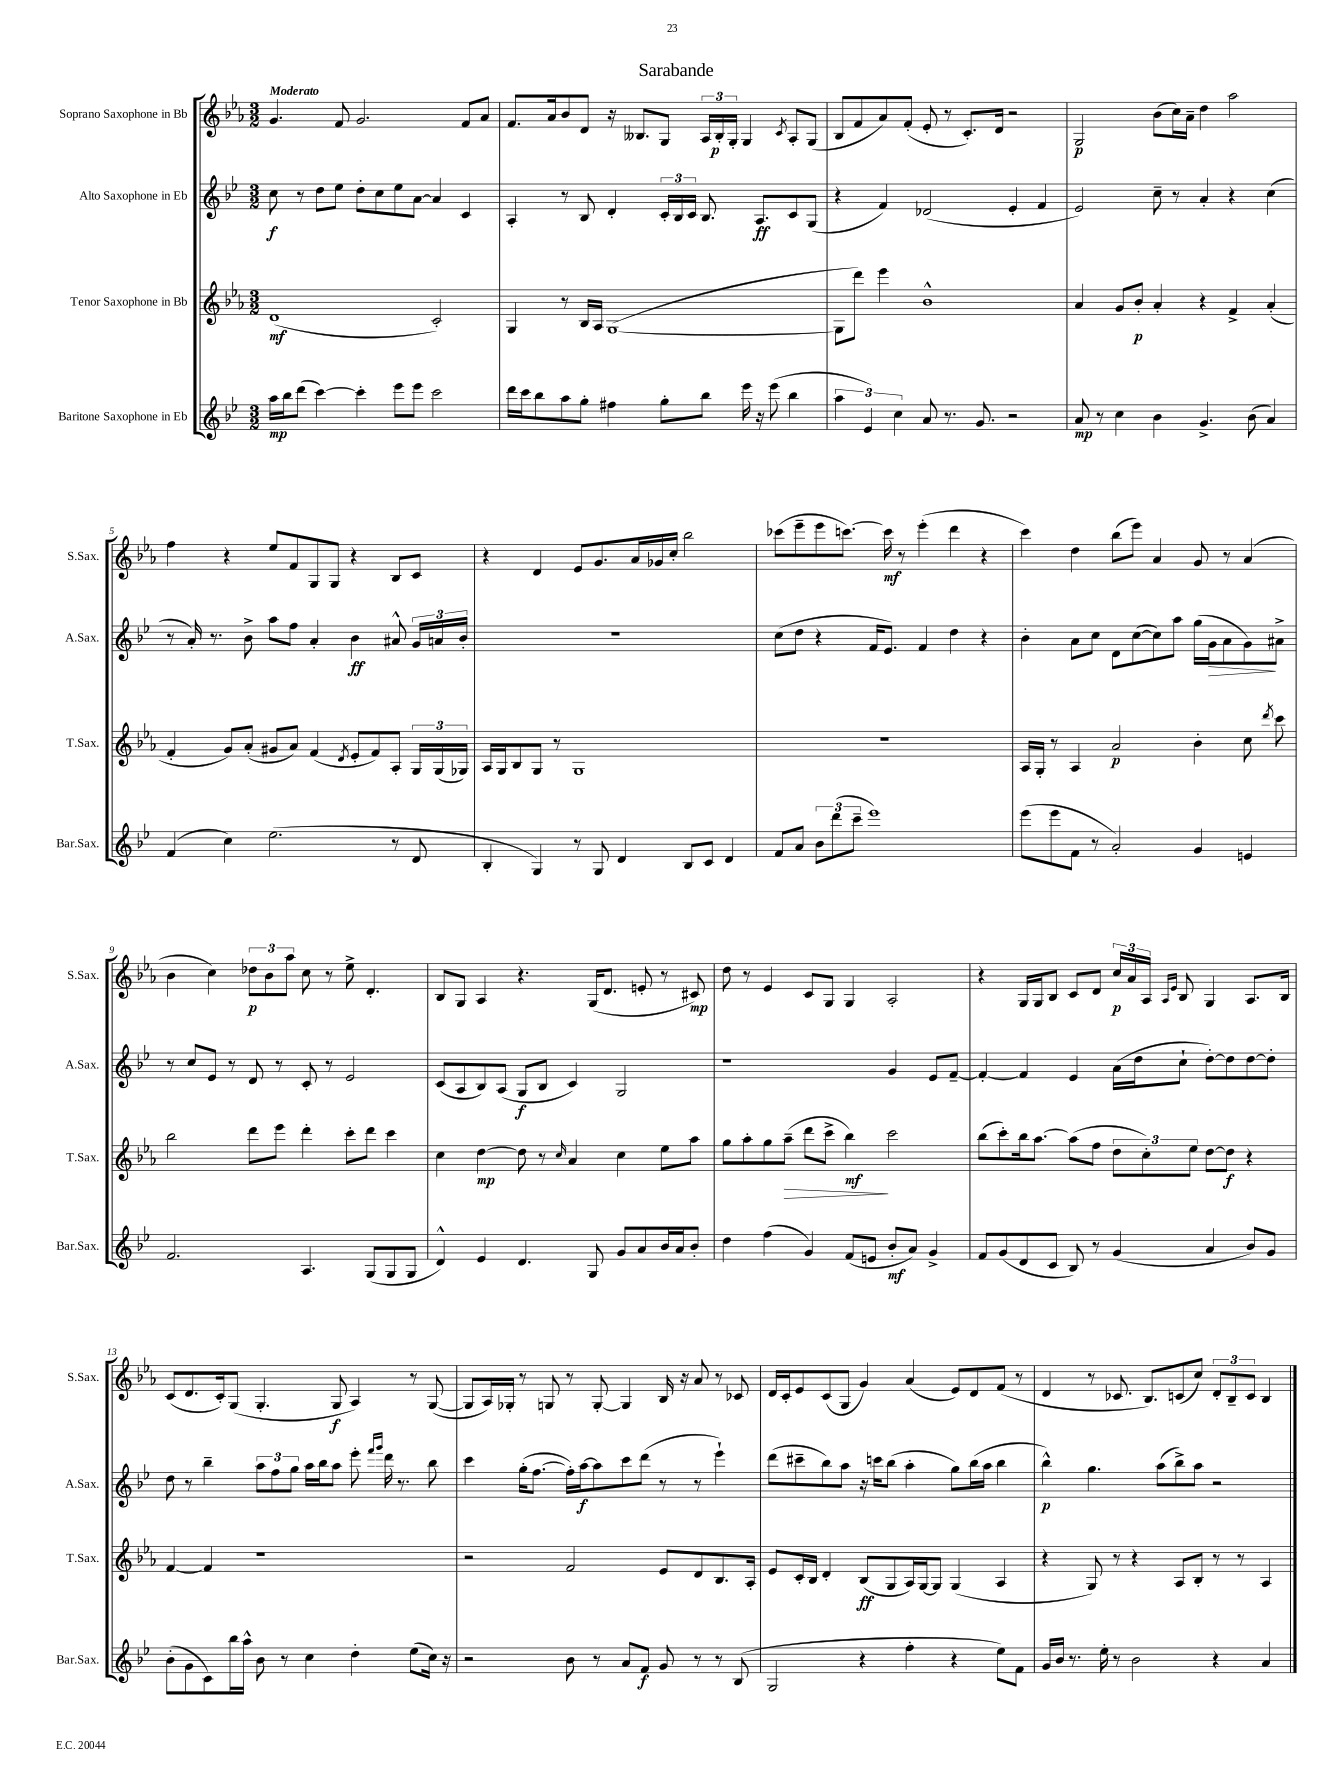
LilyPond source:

\header { title = "Sarabande" }
<<
\new StaffGroup <<
\new Staff = "s0" \with { instrumentName = "Soprano Saxophone in Bb" shortInstrumentName = "S.Sax." } {
    \clef treble \key ees \major \numericTimeSignature \time 3/2 \tempo "Moderato"
    \autoBeamOff g'4. f'8 g'2. f'8[ aes'8] |
    f'8.[ aes'16 bes'8 d'8] r16 beses8.[ g8] \tuplet 3/2 { aes16[ beses16-.\p g16]-. } g4 \acciaccatura { c'8 } aes8[-. g8]( |
    bes8[ f'8 aes'8) f'8]-.( ees'8-. r8 c'8.[-.) d'16] r2 |
    g2\p bes'8[( c''16) aes'16]-- d''4 aes''2 |
    f''4 r4 ees''8[ f'8 g8 g8] r4 bes8[ c'8] |
    r4 d'4 ees'8[ g'8. aes'16 ges'16 c''16]-. bes''2 |
    ces'''8[( ees'''8-- ees'''8 c'''8.]~) c'''16\mf r8 ees'''4-.( d'''4 r4 |
    c'''4) d''4 bes''8[( ees'''8]) aes'4 g'8 r8 aes'4( |
    bes'4 c''4) \tuplet 3/2 { des''8[\p bes'8 aes''8] } c''8 r8 ees''8-> d'4.-. |
    bes8[ g8] aes4 r4. g16[( d'8.] e'8-. r8 cis'8\mp) |
    d''8 r8 ees'4 c'8[ g8] g4 aes2-. |
    r4 g16[ g16 bes8] c'8[ d'8] \tuplet 3/2 { c''16[\p aes'16 aes16] } \grace { aes16[ ees'16] } bes8 g4 aes8.[ bes16] |
    c'8[( d'8. c'16-.) g8]( g4.-. g8\f aes4) r8 g8~( |
    g8[ aes16) ges16]-. r8 g8 r8 g8~-. g4 bes16 r16 aes'8 r8 ces'8 |
    d'16[ c'16-. ees'8 c'8( g8] g'4) aes'4( ees'8[) d'8 f'8]( r8 |
    d'4 r8 ces'8. bes8.[) c'8( c''8]) \tuplet 3/2 { d'8[-. bes8-- c'8] } bes4 \bar "|." |
}
\new Staff = "s1" \with { instrumentName = "Alto Saxophone in Eb" shortInstrumentName = "A.Sax." } {
    \clef treble \key bes \major \numericTimeSignature \time 3/2
    \autoBeamOff c''8\f r8 d''8[ ees''8] d''8[-. c''8 ees''8 a'8]~ a'4 c'4 |
    a4-. r8 bes8 d'4-. \tuplet 3/2 { c'16[-. bes16 c'16] } bes8. a8.[\ff c'8 g8]( |
    r4 f'4) des'2( ees'4-. f'4 |
    ees'2) c''8-- r8 a'4-. r4 c''4( |
    r8 a'16-.) r8. bes'8-> a''8[ f''8] a'4-. bes'4\ff ais'8-^ \tuplet 3/2 { g'16[ a'16 bes'16]-. } |
    R1. |
    c''8[( d''8] r4 f'16[ ees'8.]) f'4 d''4 r4 |
    bes'4-. a'8[ c''8] d'8[ c''8~( c''8) a''8] g''16[( g'16\> a'8 g'8\!) ais'8]-> |
    r8 c''8[ ees'8] r8 d'8 r8 c'8-. r8 ees'2 |
    c'8[( a8 bes8) a8]( g8[\f bes8] c'4) g2 |
    r1 g'4 ees'8[ f'8]~-- |
    f'4~-. f'4 ees'4 a'16[( d''16 c''8]-! d''8[~-.) d''8 d''8~ d''8]-. |
    d''8 r8 bes''4-- \tuplet 3/2 { a''8[ f''8 g''8] } a''16[ bes''16 a''8] ees'''8-. \grace { f'''16[ g'''16] } d'''16 r8. bes''8 |
    c'''4 g''16[-.( f''8.]~ f''16[-.) a''16~\f a''8 c'''8 d'''8]( r8 r8 ees'''4-!) |
    d'''8[( cis'''8-- bes''8) a''8] r16 c'''16[ bes''8]( a''4-. g''8[) bes''16( a''16] bes''4 |
    bes''4-^\p) g''4. a''8[( bes''8->) a''8] r2 \bar "|." |
}
\new Staff = "s2" \with { instrumentName = "Tenor Saxophone in Bb" shortInstrumentName = "T.Sax." } {
    \clef treble \key ees \major \numericTimeSignature \time 3/2
    \autoBeamOff d'1\mf( c'2-.) |
    g4 r8 bes16[ aes16] g1~( |
    g8[ d'''8]) ees'''4 bes'1-^ |
    aes'4 g'8[ bes'8]-.\p aes'4-. r4 f'4-> aes'4-.( |
    f'4-. g'8[) aes'8]-.( gis'8[ aes'8]) f'4( \acciaccatura { d'8 } ees'8[-. f'8) aes8]-. \tuplet 3/2 { g16[ g16( ges16]) } |
    aes16[ g16 bes8 g8] r8 g1 |
    R1. |
    aes16[ g16]-. r8 aes4 aes'2\p bes'4-. c''8 \acciaccatura { d'''8 } c'''8 |
    bes''2 d'''8[ ees'''8] d'''4-. c'''8[-. d'''8] c'''4 |
    c''4 d''4~\mp d''8 r8 \grace { c''16 } aes'4 c''4 ees''8[ aes''8] |
    g''8[ aes''8-. g''8 aes''8]--\>( d'''8[ c'''8]-> bes''4\mf\!) c'''2 |
    bes''8[( c'''8-.) bes''16 aes''8.]~ aes''8[( f''8] \tuplet 3/2 { d''8[ c''8-.) ees''8] } d''8[~ d''8]\f r4 |
    f'4~ f'4 r1 |
    r2 f'2 ees'8[ d'8 bes8. aes16]-. |
    ees'8[ c'16-. bes16] d'4-. bes8[\ff( g8 aes16) g16~ g8] g4( aes4 |
    r4 g8) r8 r4 aes8[ bes8]-. r8 r8 aes4 \bar "|." |
}
\new Staff = "s3" \with { instrumentName = "Baritone Saxophone in Eb" shortInstrumentName = "Bar.Sax." } {
    \clef treble \key bes \major \numericTimeSignature \time 3/2
    \autoBeamOff a''16[\mp bes''16 d'''8]( c'''4~) c'''4-. ees'''8[ ees'''8] c'''2 |
    d'''16[ c'''16 bes''8 a''8 g''8]-. fis''4 g''8[-. bes''8] ees'''16 r16 ees'''8( bes''4 |
    \tuplet 3/2 { a''4 ees'4) c''4 } a'8 r8. g'8. r2 |
    a'8\mp r8 c''4 bes'4 g'4.-> bes'8( a'4) |
    f'4( c''4) ees''2.( r8 d'8 |
    bes4-. g4) r8 g8 d'4 bes8[ c'8] d'4 |
    f'8[ a'8] \tuplet 3/2 { bes'8[ d'''8( c'''8]-- } ees'''1) |
    ees'''8[( ees'''8 f'8] r8 a'2-.) g'4 e'4 |
    f'2. a4. g8[( g8 g8] |
    d'4-^) ees'4 d'4. g8 g'8[ a'8 bes'16 a'16 bes'8]-. |
    d''4 f''4( g'4) f'8[( e'8] bes'8[-.\mf a'8]) g'4-> |
    f'8[ g'8( d'8 c'8] bes8) r8 g'4( a'4 bes'8[) g'8] |
    bes'8[-.( g'8 c'8) bes''16 a''16]-^ bes'8 r8 c''4 d''4-. ees''8[( c''16]) r16 |
    r2 bes'8 r8 a'8[ f'8]\f g'8 r8 r8 bes8( |
    g2 r4 f''4-. r4 ees''8[) f'8] |
    g'16[ bes'16] r8. ees''16-. r8 bes'2 r4 a'4 \bar "|." |
}
>>
>>
